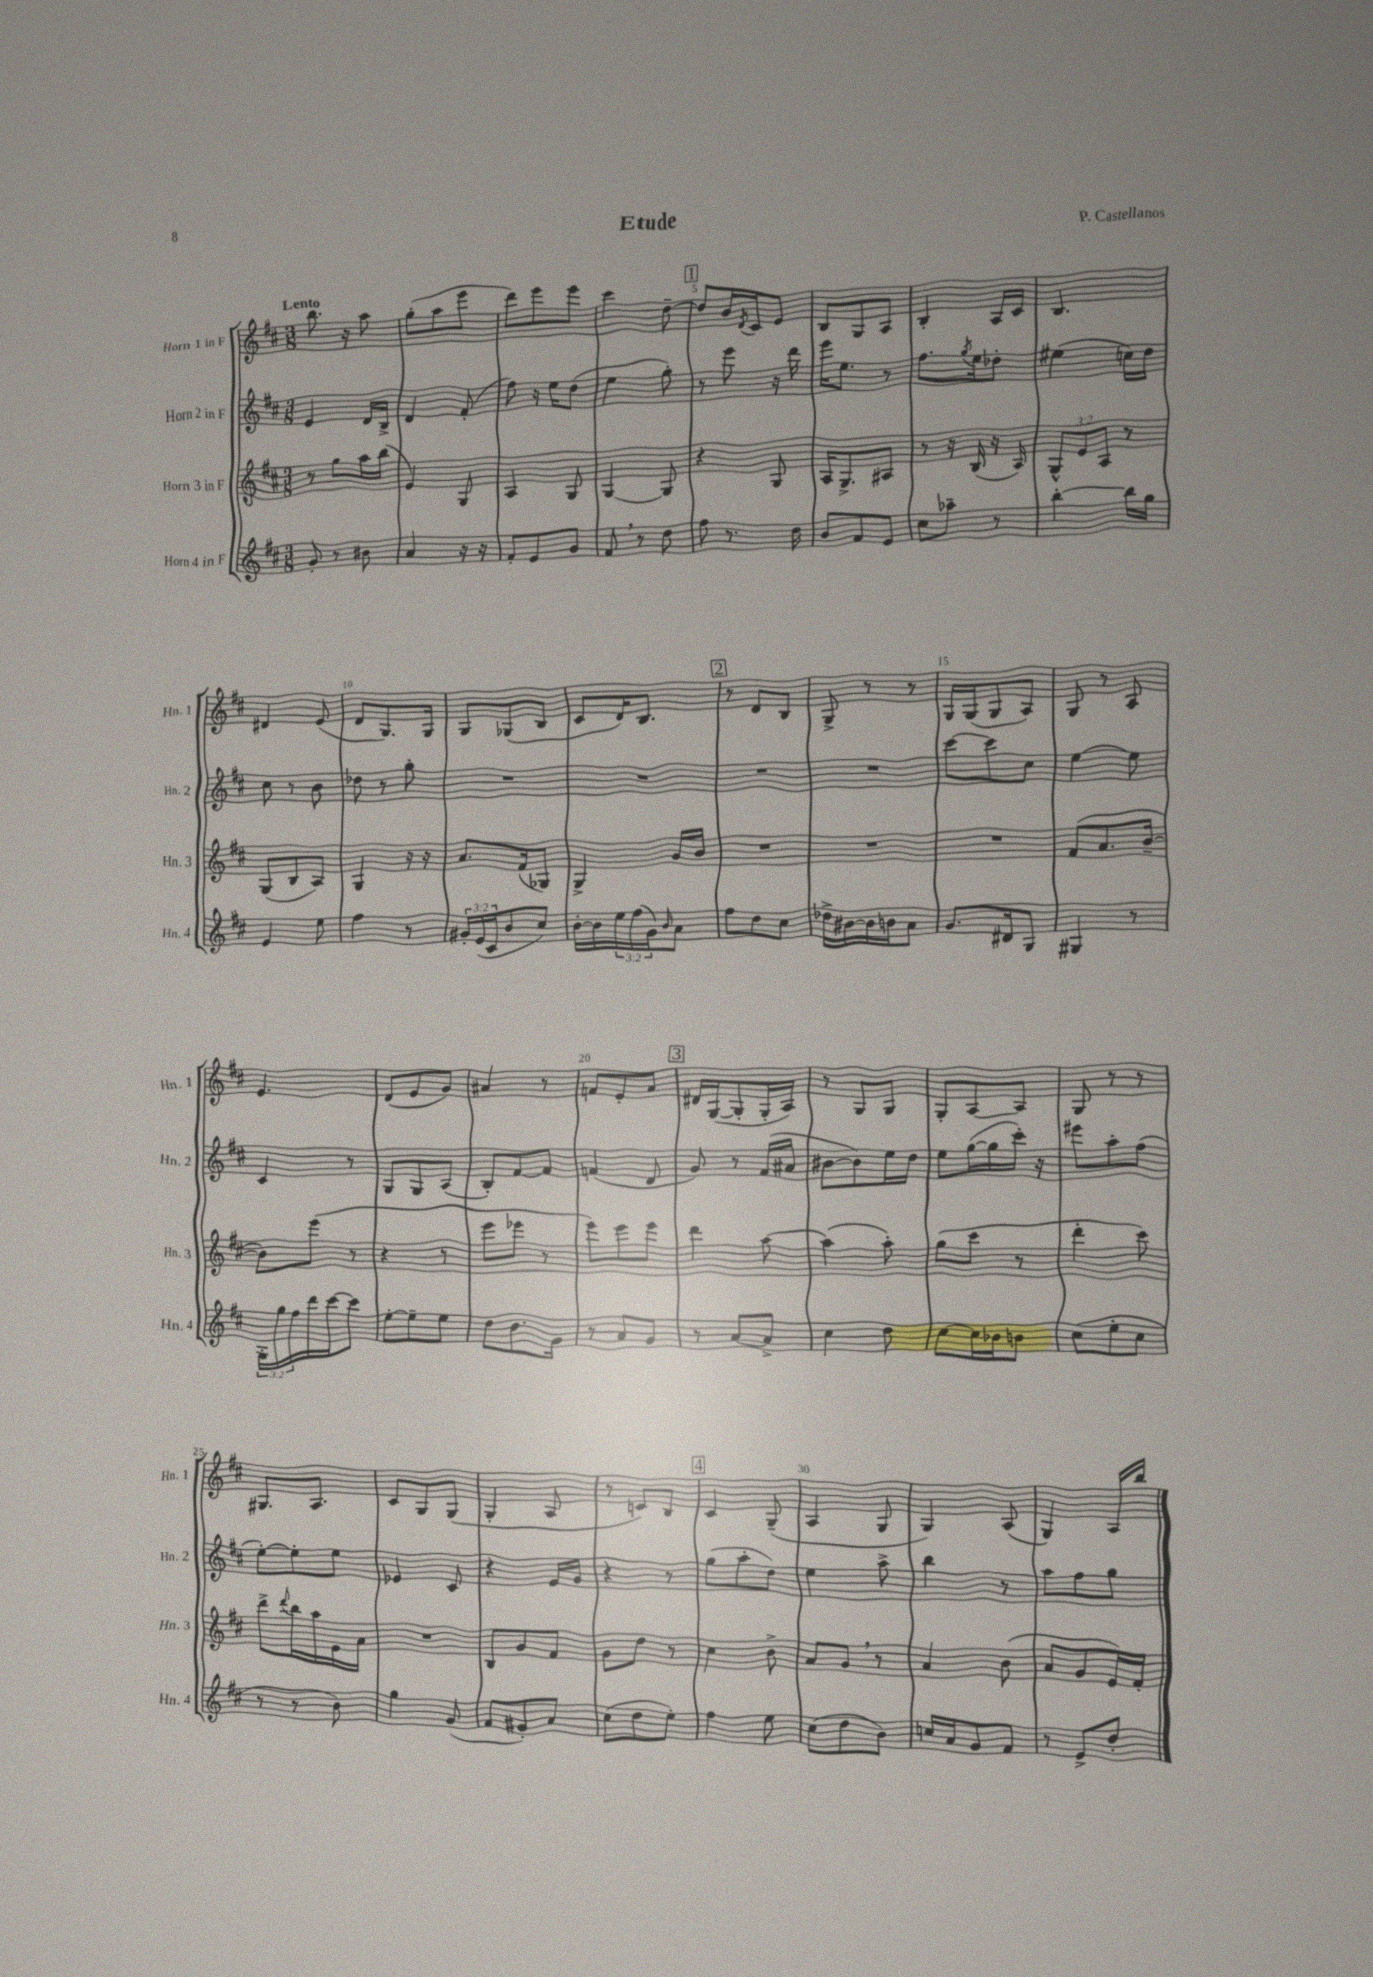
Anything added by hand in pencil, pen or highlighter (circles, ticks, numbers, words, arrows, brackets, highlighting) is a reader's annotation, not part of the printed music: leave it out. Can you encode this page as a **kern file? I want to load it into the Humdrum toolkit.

**kern	**kern	**kern	**kern
*staff4	*staff3	*staff2	*staff1
*clefG2	*clefG2	*clefG2	*clefG2
*k[f#c#]	*k[f#c#]	*k[f#c#]	*k[f#c#]
*M3/8	*M3/8	*M3/8	*M3/8
8g'/	8r	4e/	8.bb\
8r	8gg\L	.	.
.	.	.	16r
8b#\	16aa\L	16d/LL	8aa\
.	(16bb\JJ	16B^/JJ	.
=	=	=	=
4a/	4e/)	4d/	(8gg'\L
.	.	.	8aa\
16r	8G/	(8f#'/	8eee\J
16r	.	.	.
=	=	=	=
8f#'/L	4A/	8ff#\)	8ddd\L)
8e/	.	16r	8eee\
.	.	16ee\LK	.
8g/J	8G/	(8dd\J	8eee\J
=	=	=	=
8f#/	[4G/	4ee\	4ccc#\
8r	.	.	.
8dd\	8G/]	8gg'\)	[8dd~\
=	=	=	=
8ff#\	4r	8r	8dd/]L
8.r	.	8eee\	16b/L
.	.	.	8qd/
.	.	.	16c#/J
.	8G/	16r	8e/J
16dd\	.	16ddd\	.
=	=	=	=
8b/L	16A/LK	16eee\LK	8B/L
.	8.G^/	8.ee\J	.
8f#/	.	.	8G/
8e/J	8A#/J	8r	8A/J
=	=	=	=
8cc#\L	8r	8.ff#\L	4B'/
8aa-~\J	16r	.	.
.	.	8qgg/	.
.	(16B/	16ee\k	.
8r	16r	8dd-'\J	16A/LL
.	16A/)	.	16c#/JJ
=	=	=	=
[4bb'\	12G^^/L	(4ee#\	4.B/
.	12e/	.	.
.	12A/J	.	.
16bb\]LL	8r	16cc\LL)	.
16gg\JJ	.	16dd\JJ	.
=	=	=	=
4e/	(8G/L	8cc#\	4d#/
.	8B/	8r	.
8ee\	8A/J)	8b\	(8e/
=	=	=	=
4ff#\	4G/	8dd-\	8d/L
.	.	8r	8.G/)
8r	16r	8gg'\	.
.	16r	.	16G/Jk
=	=	=	=
24g#'/LL	8.a/L	4.r	8G/L
(24e/	.	.	.
24c#/J	.	.	.
8b/	.	.	(8G-/
.	(16f#/k	.	.
8cc#/J)	8G-/J)	.	8B/J
=	=	=	=
[16b'\LL	4G^/	4.r	8c#/L
16b\]	.	.	.
24ee\	.	.	16d/K)
(24ff#\	.	.	.
.	.	.	8.B/J
24g\J)	.	.	.
16qqb/	.	.	.
8a\J	16g/LL	.	.
.	16b/JJ	.	.
=	=	=	=
8ff#\L	4.r	4.r	8r
8dd\	.	.	8d/L
8cc#\J	.	.	8B/J
=	=	=	=
16dd-^\LL	4.r	4.r	8G^/
[16b#\	.	.	.
16b#\]	.	.	8r
16b\J	.	.	.
8a\J	.	.	8r
=	=	=	=
8.g/L	4.r	[8ccc#\L	16G/LL
.	.	.	(16G/J
.	.	8ccc#\]	8G/
16d#/k	.	.	.
8G/J	.	8cc#\J	8A/J)
=	=	=	=
4G#/	(8f#/L	[4ee\	8G/
.	8.a/	.	8r
8r	.	8ee\]	8A/
.	[16b~/Jk	.	.
=	=	=	=
24G'\LL	8b\]L)	4c#/	4.e/
24gg\	.	.	.
24ff#\	.	.	.
16ddd\	(8eee\J	.	.
[16ccc#\J	.	.	.
8ccc#\]J	8r	8r	.
=	=	=	=
[8ee'\L	4r	8G/L	(8d/L
8ee~\]	.	8G/	8e/
8ee\J	8r	(8A/J	8g/J)
=	=	=	=
8dd\L	8eee\L	8B'/L)	4a#/
8.b\	8eee-\J	[8f#/	.
.	8r	8f#/]J	8r
16g\Jk	.	.	.
=	=	=	=
8r	8eee\L)	(4f/	8f/L
8a/L	8eee\	.	8e'/
8g/J	8eee\J	8d/	8a/J
=	=	=	=
8r	4ddd\	8g/)	16d#/LL
.	.	.	([16G/J
[8a/L	.	8r	8G'/]
8a^/]J	[8aa\	(16f#/LL	16G'/L
.	.	16a#/JJ	16A/JJ)
=	=	=	=
4cc#\	(4aa\]	[8b#\L	8r
.	.	8b#\])	8G/L
8dd\	8aa'\)	16ee\L	8G/J
.	.	16dd\JJ	.
=	=	=	=
[8cc#\L	(8gg\L	8ee\L	8G'/L
16cc#\]L	8ccc#\J	([16gg\L	[8A/
16b-\J	.	16gg\]	.
8b\J	8r	16ccc#'\JJ)	8A/]J
.	.	16r	.
=	=	=	=
(8cc#\L	4ddd'\	8eee#\L	8G/
8ee'\	.	8aa'\	8r
8cc#\J	8ccc#\)	(8ff#\J	8r
=	=	=	=
8r	8ddd^\L	[8ee'\L)	8.G#/L
.	8qqddd/	.	.
8r	16bb\L	8ee'\]	.
.	16aa\	.	8.A/J
8b\)	16e\	8ee\J	.
.	16a\JJ	.	.
=	=	=	=
4gg\	4.r	4e-/	8c#/L
.	.	.	8G/
(8g/	.	8c#/	(8G/J
=	=	=	=
8f#/L	8B/L	4r	4G'/
8g#'/)	8g/	.	.
8a/J	8f#/J	16e/LL	8A/
.	.	16g/JJ	.
=	=	=	=
(8cc#\L	8g\L	4r	8r
8dd\	8dd\J	.	8c/L)
8ee'\J)	8r	8r	8B/J
=	=	=	=
4ff#\	4cc#\	(8gg\L	4c#/
.	.	8aa'\	.
8ee\	8b^\	8dd\J)	(8G~/
=	=	=	=
(8cc#\L	8a/L	4ee\	4A/
8dd\	8g/J	.	.
8b\J)	8r	8aa^\	8G/
=	=	=	=
16cc/LL	4a/	4bb\	4G/)
16a/J	.	.	.
8g/	.	.	.
8f#/J	(8b\	8r	(8A/
=	=	=	=
8r	8a/L	8aa\L	4G/)
8e^/L	8g/	8ff#\	.
8dd'/J	16e/L)	8gg\J	16A/LL
.	16f#'/JJ	.	16bb/JJ
==	==	==	==
*-	*-	*-	*-
